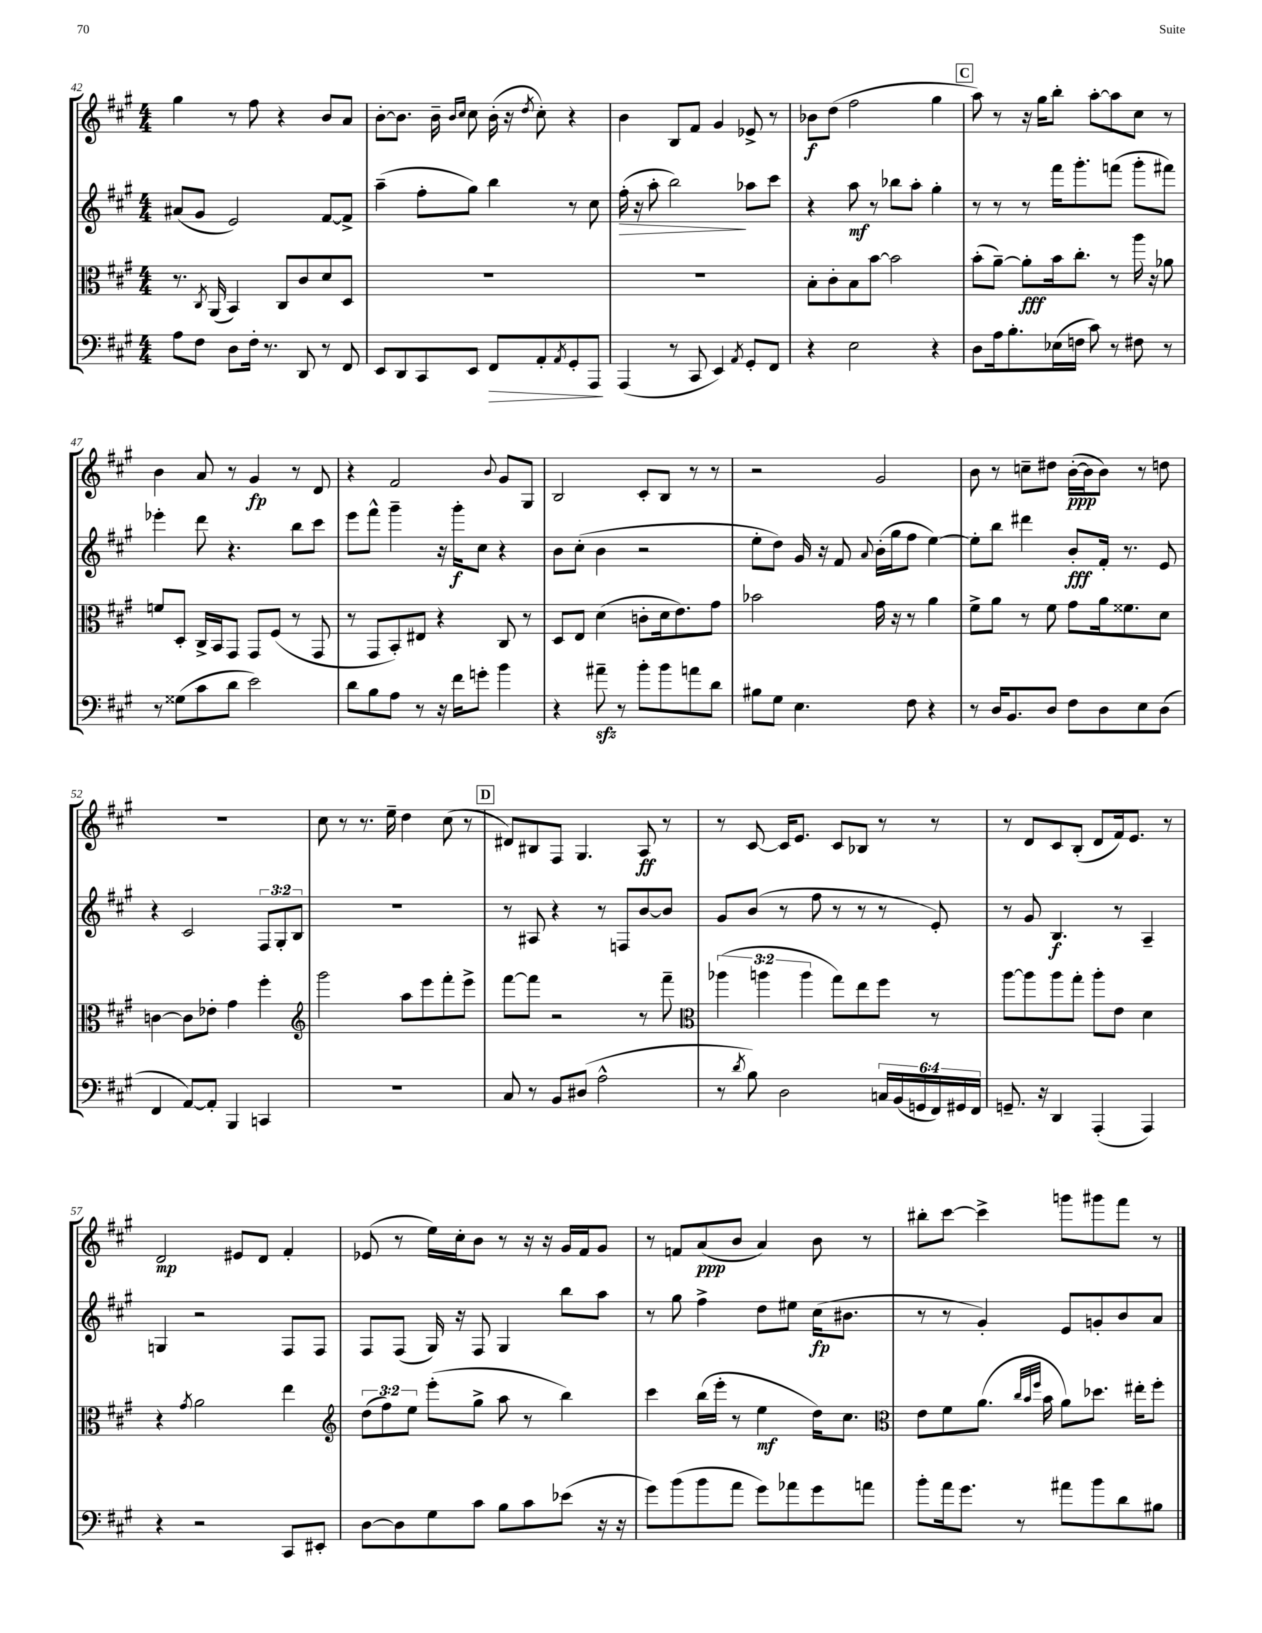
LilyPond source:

<<
\new StaffGroup <<
\new Staff = "s0" {
    \clef treble \key a \major \numericTimeSignature \time 4/4
    gis''4 r8 fis''8 r4 b'8 a'8 |
    b'8~-. b'8. b'16-- \grace { b'16 cis''16 } cis''8 b'16-.( r16 \acciaccatura { d''8 } cis''8-.) r4 |
    b'4 b8 fis'8 gis'4 ees'8-> r8 |
    bes'8\f d''8( fis''2 gis''4 |
    \mark \markup { \box "C" } a''8) r8 r16 gis''16 b''8-. a''8~-. a''8 cis''8 r8 |
    b'4 a'8 r8 gis'4\fp r8 d'8 |
    r4 fis'2 \appoggiatura { b'8 } gis'8 gis8 |
    b2 cis'8-. b8 r8 r8 |
    r2 gis'2 |
    b'8 r8 c''8-- dis''8 b'16~-.\ppp( b'16 b'8) r8 d''8 |
    R1 |
    cis''8 r8 r8. e''16-- d''4 cis''8( r8 |
    \mark \markup { \box "D" } dis'8) bis8 fis8 gis4. a8\ff r8 |
    r8 cis'8~ cis'16 e'8. cis'8 bes8 r8 r8 |
    r8 d'8 cis'8 b8-.( d'8 fis'16) e'8. r8 |
    d'2\mp eis'8 d'8 fis'4-. |
    ees'8( r8 e''16) cis''16-. b'8 r8 r16 r16 gis'16 fis'16 gis'8 |
    r8 f'8 a'8\ppp( b'8 a'4) b'8 r8 |
    bis''8-. cis'''8~ cis'''4-> g'''8 gis'''8 fis'''8 r8 \bar "|." |
}
\new Staff = "s1" {
    \clef treble \key a \major \numericTimeSignature \time 4/4 \override Staff.TupletNumber.text = #tuplet-number::calc-fraction-text
    ais'8( gis'8 e'2) fis'8~ fis'8-> |
    a''4--( fis''8-. gis''8) b''4 r8 cis''8 |
    fis''16-.\>( r16 a''8-. b''2\!) aes''8 cis'''8 |
    r4 a''8\mf r8 bes''8 a''8-. gis''4-. |
    \mark \markup { \box "C" } r8 r8 r8 fis'''16 gis'''8.-. f'''8( gis'''8-. fis'''8) |
    ees'''4-. d'''8 r4. b''8 cis'''8 |
    e'''8 fis'''8-^ gis'''4-- r16 gis'''16-.\f cis''8 r4 |
    b'8 cis''8-.( b'4 r2 |
    e''8-. d''8) gis'16 r16 fis'8 \appoggiatura { a'8 } b'16-.( gis''16 fis''8 e''4~) |
    e''8-. b''8 dis'''4 b'8-.\fff fis'16-. r8. e'8 |
    r4 cis'2 \tuplet 3/2 { fis8 gis8-. b8 } |
    R1 |
    \mark \markup { \box "D" } r8 ais8 r4 r8 f8 b'8~ b'8 |
    gis'8 b'8( r8 fis''8 r8 r8 r8 e'8-.) |
    r8 gis'8 b4.\f r8 a4-- |
    g4 r2 fis8 fis8 |
    fis8 fis8( gis16) r16 fis8 gis4 b''8 a''8 |
    r8 gis''8 fis''4-> d''8 eis''8 cis''16\fp( bis'8. |
    r8 r8 gis'4-.) e'8 g'8-. b'8 a'8 \bar "|." |
}
\new Staff = "s2" {
    \clef alto \key a \major \numericTimeSignature \time 4/4 \override Staff.TupletNumber.text = #tuplet-number::calc-fraction-text
    r8. \acciaccatura { cis8 } a,16( b,4) cis8 cis'8 d'8 d8 |
    R1 |
    R1 |
    b8-. cis'8-. b8 b'8~ b'2 |
    \mark \markup { \box "C" } b'8-.( a'8~--) a'8-.\fff b'16 cis''8.-. r8 a''16 r16 aes'8 |
    f'8 d8-. cis16-> b,16 gis,8 gis,8 fis8( r8 gis,8 |
    r8 gis,8 b,8-.) eis8 r4 cis8 r8 |
    d8 e8 d'4( c'8-. d'16 e'8.) gis'8 |
    bes'2 gis'16 r16 r8 a'4 |
    fis'8-> a'8 r8 fis'8 gis'8 a'16 fisis'8. d'8 |
    c'4~ c'8 ees'8-. gis'4 fis''4-. |
    \clef treble gis'''2 a''8 e'''8 fis'''8-. e'''8-> |
    \mark \markup { \box "D" } fis'''8~ fis'''8 r2 r8 fis'''8-- |
    \clef alto \tuplet 3/2 { aes''4( a''4 a''4 } gis''8) e''8 fis''8 r8 |
    a''8~ a''8 a''8 gis''8-. a''8-. e'8 d'4 |
    r4 \acciaccatura { gis'8 } a'2 e''4 |
    \clef treble \tuplet 3/2 { d''8( fis''8) e''8 } e'''8-.( gis''8-> a''8 r8 b''4) |
    cis'''4 b''16( e'''16-. r8 e''4\mf d''16) cis''8. |
    \clef alto e'8 fis'8 a'8.( \grace { cis''32 b'32 fis''32 } b'16 a'8) des''8. eis''16-. fis''8-. \bar "|." |
}
\new Staff = "s3" {
    \clef bass \key a \major \numericTimeSignature \time 4/4 \override Staff.TupletNumber.text = #tuplet-number::calc-fraction-text
    a8 fis8 d8 fis16-. r8. d,8 r8 fis,8 |
    e,8 d,8 cis,8 e,8 fis,8\> a,8-. \acciaccatura { a,8 } gis,8-. a,,8\! |
    a,,4( r8 cis,8 e,4) \acciaccatura { a,8 } gis,8-. fis,8 |
    r4 e2 r4 |
    \mark \markup { \box "C" } d8 a16 b8.-. ees16( f16 cis'8) r8 fis8 r8 |
    r8 gisis8( cis'8 d'8 e'2) |
    d'8 b8 a8 r8 r16 fis'16 g'8-. b'4 |
    r4 ais'8--\sfz r8 b'8-. b'8 a'8 d'8 |
    bis8 gis8 e4. fis8 r4 |
    r8 d16 b,8. d8 fis8 d8 e8 d8( |
    fis,4 a,8~) a,8-. b,,4 c,4 |
    R1 |
    \mark \markup { \box "D" } cis8 r8 b,8 dis8( a2-^ |
    r8 \acciaccatura { d'8 } b8) d2 \tuplet 6/4 { c16 b,16( g,16 fis,16) gis,16 fis,16 } |
    g,8.-- r16 d,4 a,,4-.( a,,4) |
    r4 r2 cis,8 eis,8-. |
    d8~ d8 gis8 cis'8 b8 cis'8 ees'8( r16 r16 |
    gis'8) b'8( b'8 a'8 gis'8) aes'8 gis'8 a'8 |
    b'8-. a'16 gis'8. r8 ais'8 b'8 d'8 bis8 \bar "|." |
}
>>
>>
\layout { \context { \Score currentBarNumber = #42 } }
